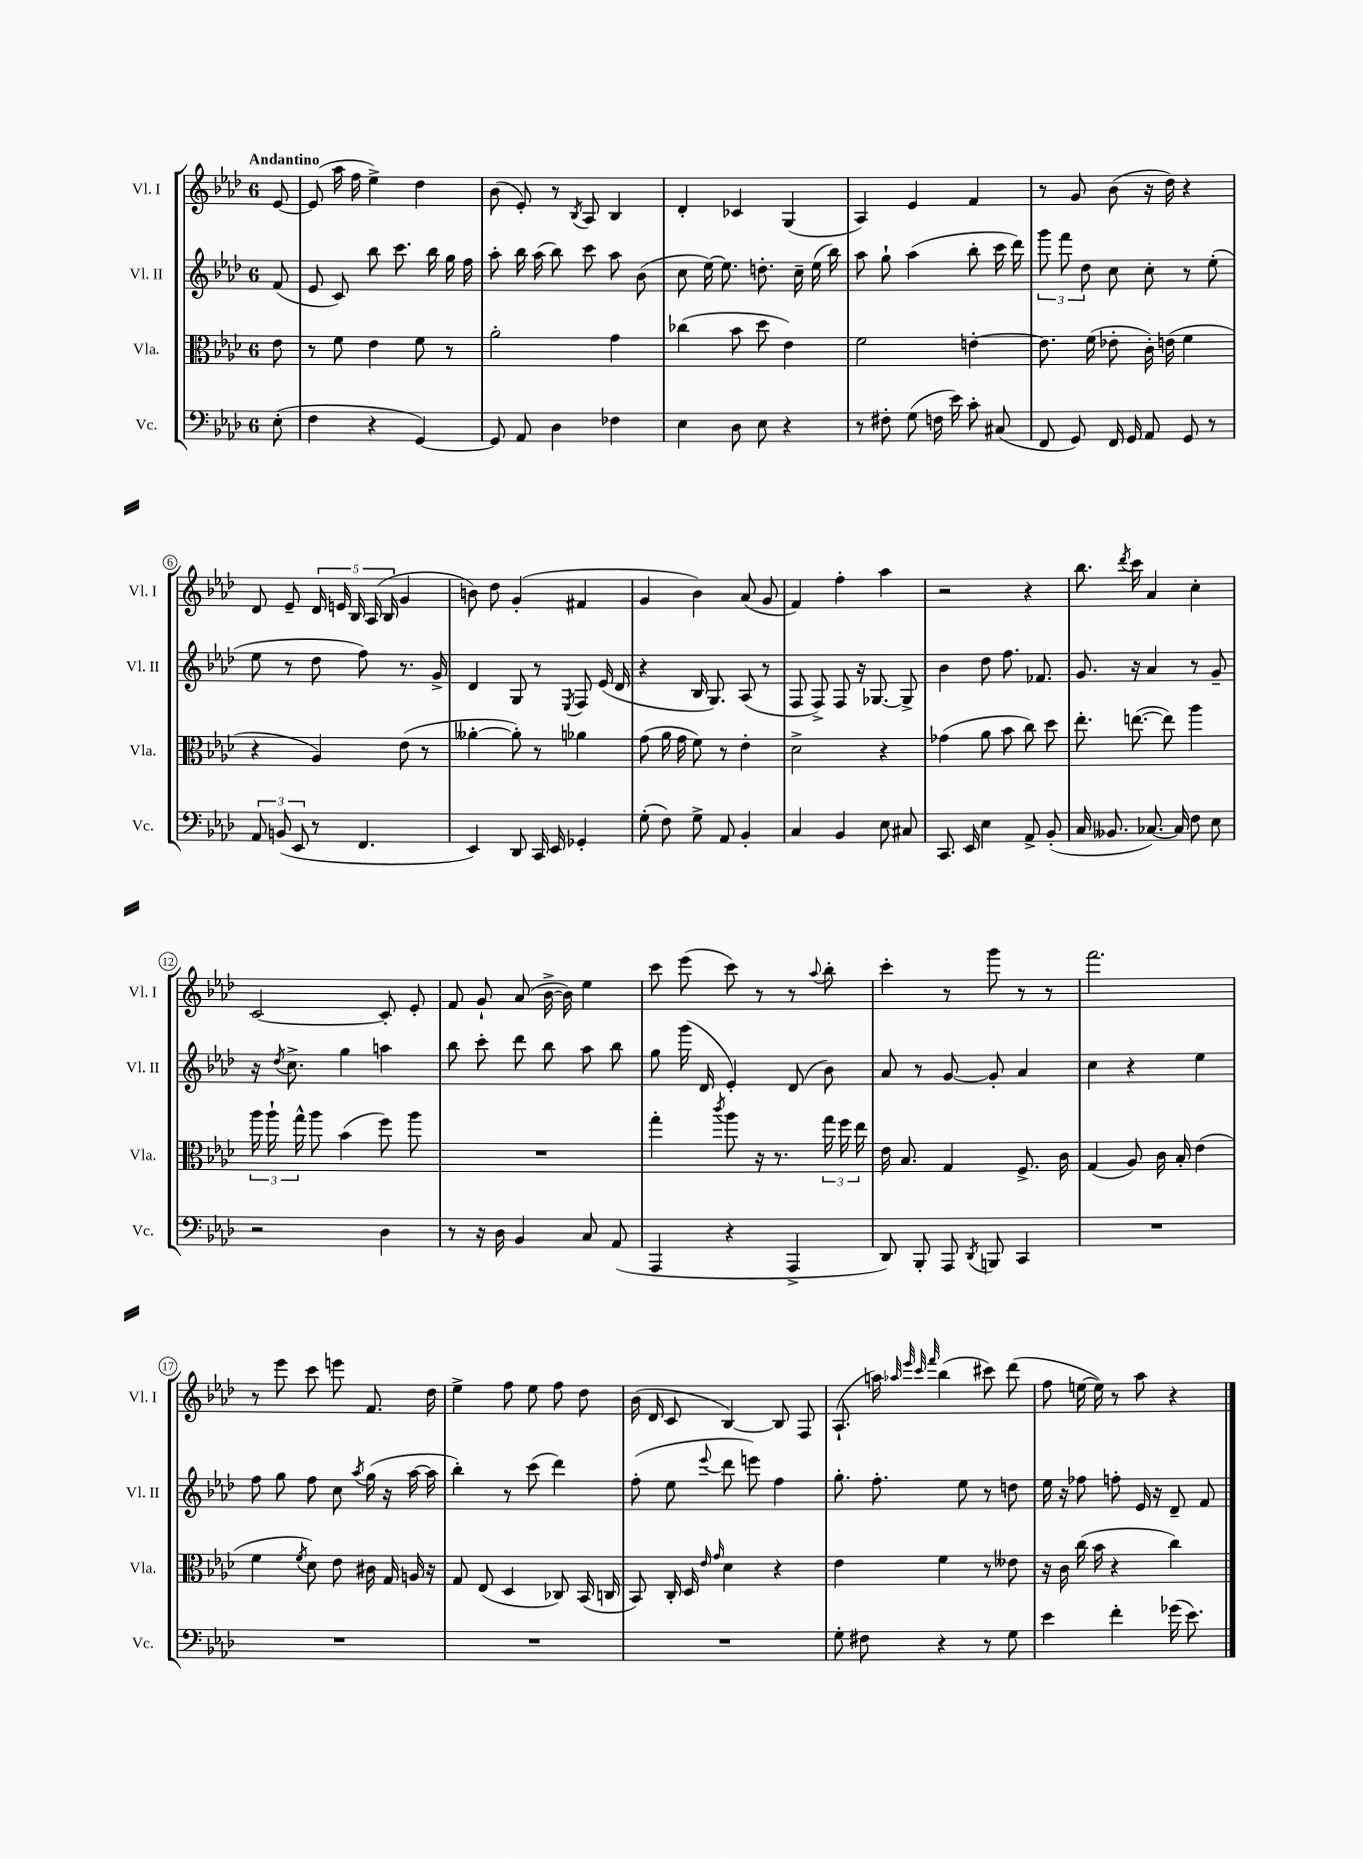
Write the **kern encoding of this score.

**kern	**kern	**kern	**kern
*part4	*part3	*part2	*part1
*staff4	*staff3	*staff2	*staff1
*I"Vc.	*I"Vla.	*I"Vl. II	*I"Vl. I
*I'Vc.	*I'Vla.	*I'Vl. II	*I'Vl. I
*clefF4	*clefC3	*clefG2	*clefG2
*k[b-e-a-d-]	*k[b-e-a-d-]	*k[b-e-a-d-]	*k[b-e-a-d-]
*M6/8	*M6/8	*M6/8	*M6/8
=	=	=	=
!	!	!	!LO:TX:a:B:t=Andantino
(8E-'\	8e-\	(8f/	[8e-/
=1	=1	=1	=1
4F\	8r	8e-/	(8e-/]
.	8f\	8c/)	16aa-\
.	.	.	16ff\
4r	4e-\	8bb-\	4ee-^\)
.	.	8.ccc\	.
[4GG/)	8f\	.	4dd-\
.	.	16bb-\	.
.	8r	16gg\	.
.	.	16ff\	.
=2	=2	=2	=2
8GG/]	2a-'\	8aa-'\	(8b-\
8AA-/	.	16bb-\	8e-'/)
.	.	(16aa-\	.
4D-\	.	8bb-\)	8r
.	.	.	8qB-/
.	.	8ccc\	8A-/
4F-X\	4g\	8aa-\	4B-/
.	.	(8b-\	.
=3	=3	=3	=3
4E-\	(4cc-X\	8cc\	4d-'/
.	.	[16ee-\)	.
.	.	8.ee-\]	.
8D-\	8b-\	.	4c-X/
8E-\	8dd-\	8.ddn'\	.
4r	4e-\)	.	(4G/
.	.	16cc~\	.
.	.	(16ee-\	.
.	.	16bb-\)	.
=4	=4	=4	=4
8r	2f\	8aa-\	4A-/)
8F#X'\	.	8gg`\	.
(8G\	.	(4aa-\	4e-/
16Fn\	.	.	.
16e-\)	.	.	.
8c'\	[4en'\	8bb-'\	4f/
(8C#X/	.	16ccc\	.
.	.	16ddd-\)	.
=5	=5	=5	=5
8FF/	8.e\]	12ggg\	8r
.	.	12fff\	.
8GG/)	.	.	8g/
.	.	12dd-\	.
.	(16f\	.	.
16FF/	8e-X'\	8cc\	(8b-\
16GG/	.	.	.
8AA-/	16c'\)	8cc'\	16r
.	(16en\	.	16dd-\)
8GG/	4f\	8r	4r
8r	.	(8ee-'\	.
!!LO:LB:g=z
=6	=6	=6	=6
12AA-/	4r	8ee-\	8d-/
(12BBn/	.	.	.
.	.	8r	8e-~/
12EE-/	.	.	.
8r	4A-/)	8dd-\	20d-/
.	.	.	20en/
.	.	.	20B-/
4.FF/	.	8ff\)	.
.	.	.	(20A-/
.	.	.	20B-/
.	(8e-\	8.r	4g/
.	8r	.	.
.	.	16g^/	.
=7	=7	=7	=7
4EE-/)	[4a--X'\	4d-/	8bn\)
.	.	.	8dd-\
8DD-/	8a--'\])	8G/	(4g'/
16CC/	8r	8r	.
16EE-/	.	.	.
.	.	8qE-/	.
4GG-X'/	4a-X\	8F/	4f#X/
.	.	(16e-/	.
.	.	16d-/	.
=8	=8	=8	=8
(8G'\	(8g\	4r	4g/
8F\)	16a-\	.	.
.	16g\	.	.
8G^\	8f\)	16B-/	4b-\)
.	.	8.G/)	.
8AA-/	8r	.	.
4BB-'/	4e-'\	(8A-/	(8a-/
.	.	8r	8g/
=9	=9	=9	=9
4C/	2d-^\	8F/	4f/)
.	.	8F^/)	.
4BB-/	.	8F/	4ff'\
.	.	16r	.
.	.	[8.G-X/	.
8E-\	4r	.	4aa-\
8C#X/	.	8G-^/]	.
=10	=10	=10	=10
8.CC/	(4g-X\	4b-\	2r
16EE-/	.	.	.
4E-\	8a-\	8dd-\	.
.	8b-\	8.ff\	.
8AA-^/	8cc\)	.	4r
.	.	8.f-X/	.
(8BB-'/	8dd-\	.	.
=11	=11	=11	=11
16C/	8.ee-'\	8.g/	8.bb-\
8.BB--X/	.	.	.
.	.	.	8qddd-/
.	([8.een\	16r	16ccc\
[8.C-X/)	.	4a-/	4a-/
.	8ee\])	.	.
16C-/]	.	.	.
8F\	4aa-\	8r	4cc'\
8E-\	.	8g~/	.
!!LO:LB:g=z
=12	=12	=12	=12
2r	24aa-\	16r	[2c/
.	24aa-`\	.	.
.	.	8qdd-/	.
.	.	8.cc^\	.
.	24gg^^\	.	.
.	8aa-\	.	.
.	(4b-\	4gg\	.
4D-\	8ff\)	4aan\	8c'/]
.	8aa-\	.	8e-'/
=13	=13	=13	=13
8r	2.r	8bb-\	8f/
16r	.	8ccc'\	8g`/
16D-\	.	.	.
4BB-/	.	8ddd-\	(8a-/
.	.	8bb-\	[16b-^\
.	.	.	16b-\])
8C/	.	8aa-\	4ee-\
(8AA-/	.	8bb-\	.
=14	=14	=14	=14
4AAA-/	4gg'\	8gg\	8ccc\
.	.	(16ggg\	(8eee-\
.	.	16d-/	.
.	8qccc/	.	.
4r	8aa-\	4e-'/)	8ccc\)
.	16r	.	8r
.	8.r	.	.
4AAA-^/	.	(8d-/	8r
.	.	.	8qqaa-/
.	24gg\	8b-\)	8bb-'\
.	24ff\	.	.
.	24ee-\	.	.
=15	=15	=15	=15
8DD-/)	16e-\	8a-/	4ccc'\
.	8.B-/	.	.
8BBB-'/	.	8r	.
8AAA-/	4G/	[8g/	8r
8qDD-/	.	.	.
8BBBn/	.	8g'/]	8ggg\
4CC/	8.F^/	4a-/	8r
.	.	.	8r
.	16c\	.	.
=16	=16	=16	=16
2.r	(4G/	4cc\	2.fff\
.	8A-/)	4r	.
.	16c\	.	.
.	16B-'/	.	.
.	(4e-\	4ee-\	.
!!LO:LB:g=z
=17	=17	=17	=17
2.r	4f\	8ff\	8r
.	.	8gg\	8eee-\
.	8qf/	.	.
.	8d-\)	8ff\	8ccc\
.	8e-\	8cc\	8eeen\
.	.	8qaa-/	.
.	16c#X\	(16gg\	8.f/
.	16G/	16r	.
.	16An/	[16aa-\	.
.	16r	16aa-\]	16dd-\
=18	=18	=18	=18
2.r	8G/	4bb-'\)	4ee-^\
.	(8E-/	.	.
.	4D-/	8r	8ff\
.	.	(8ccc\	8ee-\
.	8C-X/)	4ddd-\)	8ff\
.	(16BB-/	.	8dd-\
.	16Cn/	.	.
=19	=19	=19	=19
2.r	8BB-/)	(8ff'\	(16b-\
.	.	.	16d-/
.	16C'/	8ee-\	8c/
.	16D-/	.	.
.	16qqe-/	.	.
.	16qqg/	8qqeee-/	.
.	4d-\	8ddd-\	[4B-/)
.	.	8eeen\)	.
.	4r	4ff\	8B-/]
.	.	.	8F/
=20	=20	=20	=20
8G'\	4e-\	8.gg'\	(8.A-`/
8F#X\	.	.	.
.	.	8.ff'\	16aan\)
.	.	.	32qqaa-X/
.	.	.	32qqeee-/
.	.	.	32qqccc/
.	.	.	32qqfff/
4r	4f\	.	(4bb-\
.	.	8ee-\	.
8r	8r	8r	8ccc#X\)
8G\	8e--X\	8ddn\	(8ddd-\
=21	=21	=21	=21
4e-\	16r	16ee-\	8ff\
.	16c\	16r	.
.	(16cc\	8ff-X\	[16een\
.	16b-\	.	16ee\])
4f'\	4r	8ffn'\	8r
.	.	16e-/	8aa-\
.	.	16r	.
(16g-X\	4cc\)	8d-~/	4r
8.e-\)	.	.	.
.	.	8f/	.
==	==	==	==
*-	*-	*-	*-
